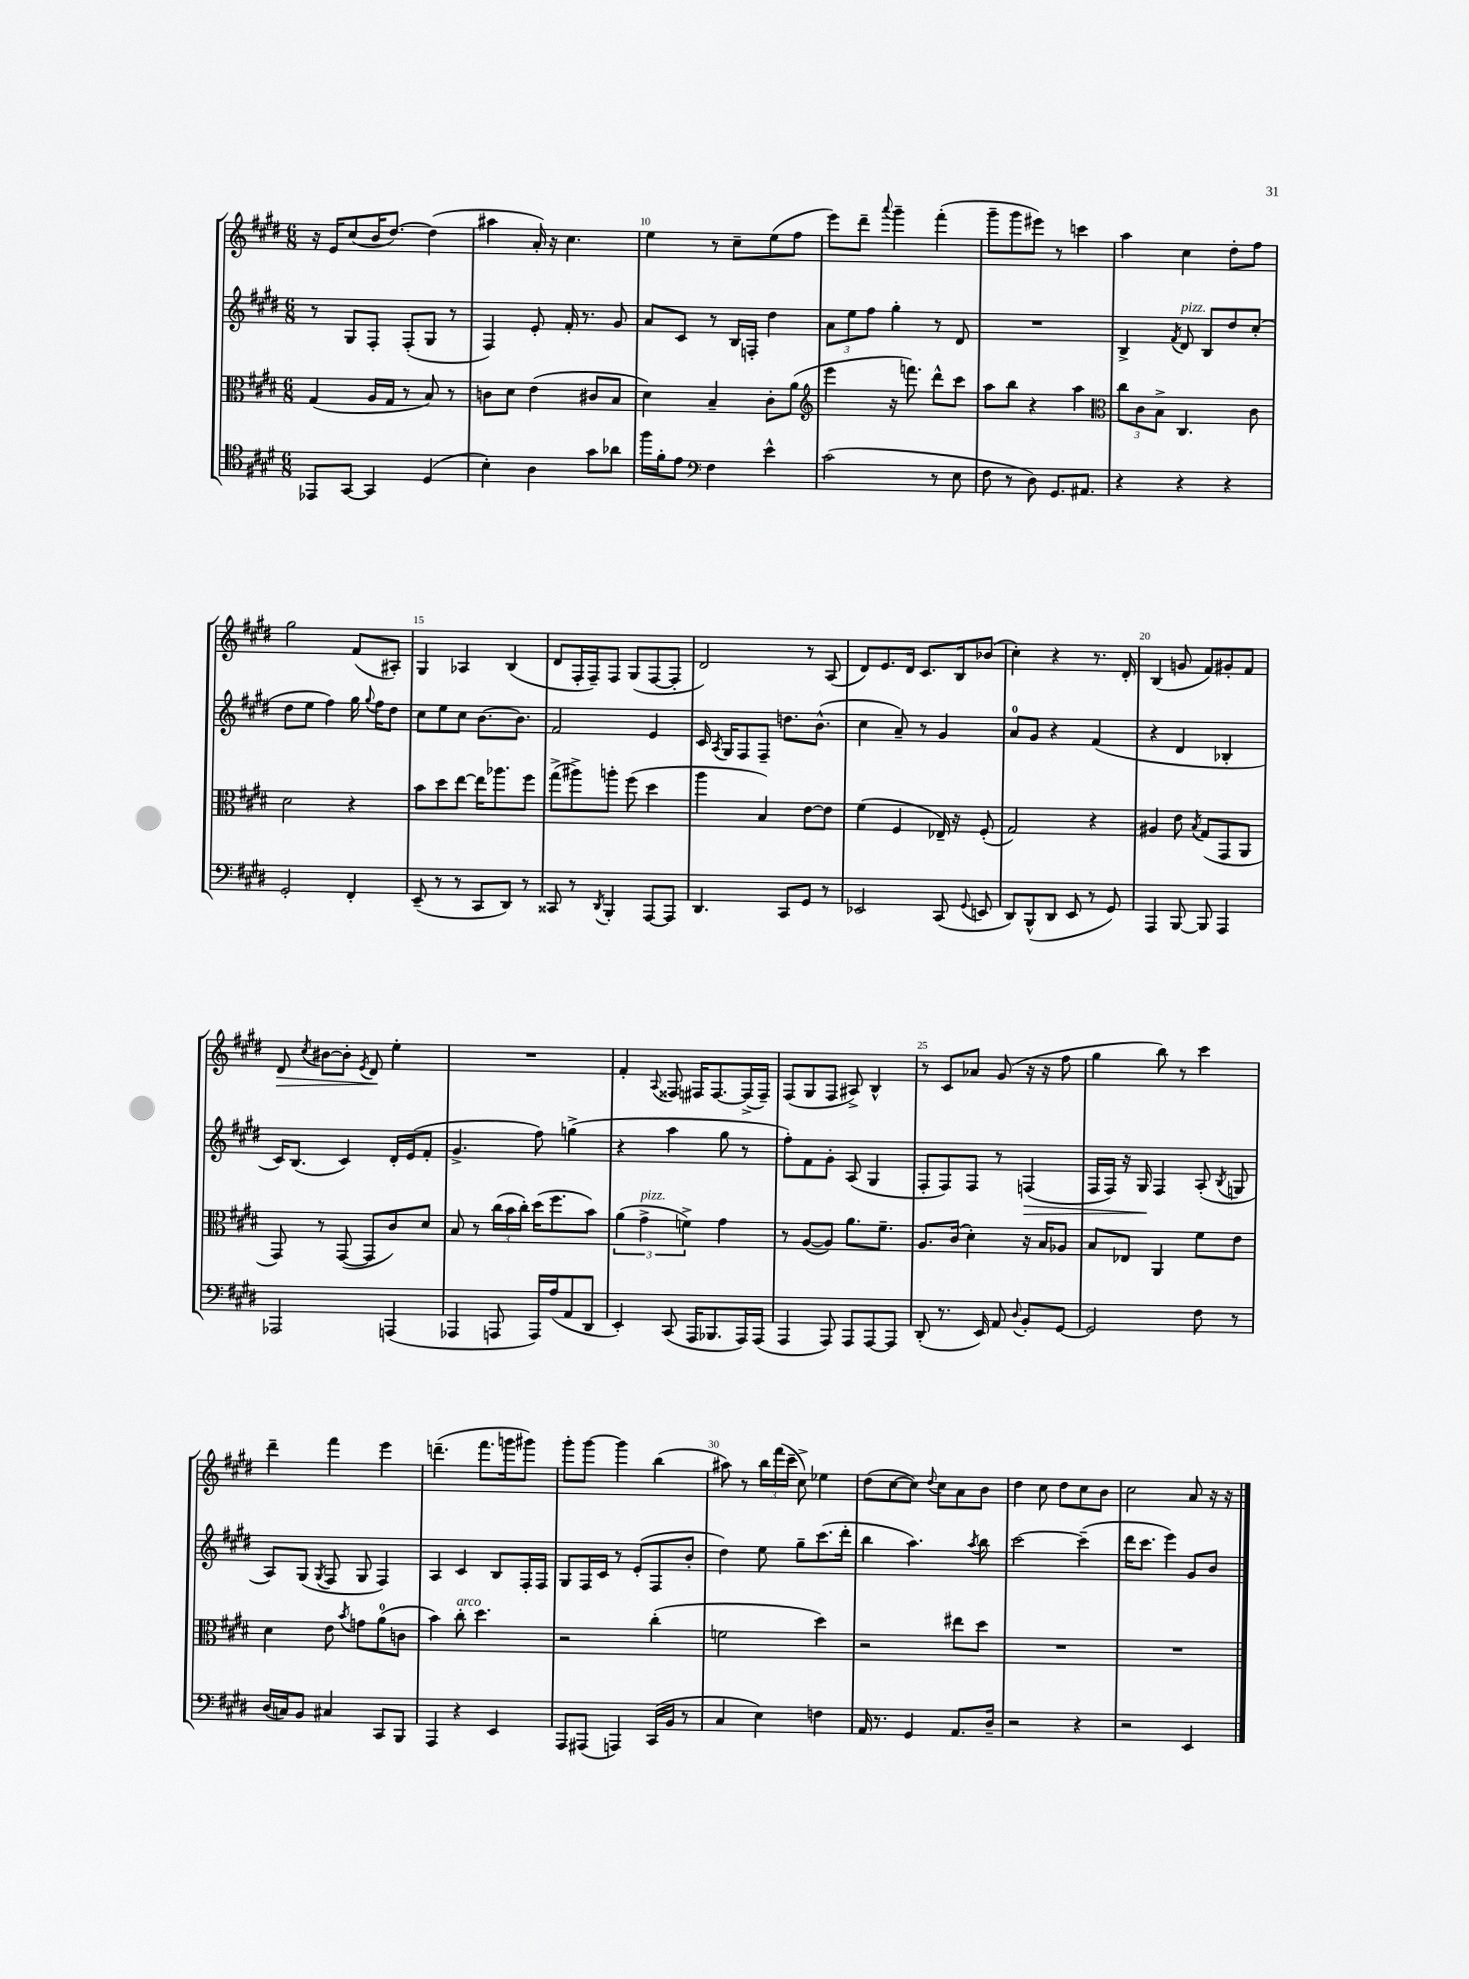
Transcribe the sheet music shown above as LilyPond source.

<<
\new StaffGroup <<
\new Staff = "s0" {
    \clef treble \key e \major \numericTimeSignature \time 6/8
    \autoBeamOff r16 e'16[ cis''8( b'16 dis''8.]~) dis''4( |
    ais''4 a'16-.) r16 cis''4. |
    e''4 r8 cis''8[-- e''8( fis''8] |
    e'''8[) dis'''8]-- \appoggiatura { a'''8 } gis'''4-- fis'''4-.( |
    gis'''8[-- gis'''8 eis'''8]) r8 c'''4 |
    a''4 cis''4 dis''8[-. fis''8] |
    gis''2 fis'8[( ais8]-.) |
    gis4 aes4 b4( |
    dis'8[ fis16-. fis16--) fis8] gis8[( fis8~ fis8]-. |
    dis'2) r8 a8( |
    dis'8[) e'8. dis'16] cis'8.[ b16 bes'8]( |
    cis''4-.) r4 r8. dis'16-. |
    b4( g'8 fis'8[) gis'8-. fis'8] |
    dis'8\> \acciaccatura { cis''8 } bis'8[~ bis'8]-. \acciaccatura { e'8 } dis'8\! e''4-. |
    R2. |
    fis'4-. \appoggiatura { a8 } fisis8 fis16[ fis8.~ fis16->( fis16]--) |
    fis8[( gis8 fis8] ais8->) b4-^ |
    r8 cis'8[ aes'8] gis'8( r16 r16 fis''8 |
    gis''4 b''8) r8 cis'''4 |
    dis'''4-- fis'''4 e'''4 |
    d'''4.--( fis'''8.[ g'''16 gis'''8]) |
    gis'''8[-. gis'''8]~ gis'''4 b''4( |
    ais''8) r8 \tuplet 3/2 { b''16[ fis'''16( cis'''16]-- } cis''8->) ees''4 |
    dis''8[( cis''8~ cis''8]) \appoggiatura { dis''8 } cis''8[ a'8 b'8] |
    dis''4 cis''8 dis''8[ cis''8 b'8] |
    cis''2 a'8 r16 r16 \bar "|." |
}
\new Staff = "s1" {
    \clef treble \key e \major \numericTimeSignature \time 6/8
    \autoBeamOff r8 gis8[ fis8]-. fis8[-.( gis8] r8 |
    fis4) e'8-. fis'16-. r8. gis'8 |
    a'8[ cis'8] r8 b16[ f16]-. dis''4 |
    \tuplet 3/2 { a'8[ e''8 fis''8] } gis''4-. r8 dis'8 |
    R2. |
    b4-> \acciaccatura { fis'8 } dis'8^\markup { \italic "pizz." } b8[ dis''8 cis''8]-.( |
    dis''8[ e''8] fis''4) gis''16 \appoggiatura { gis''8 } fis''16[ dis''8] |
    cis''8[ e''8 cis''8] b'8.[~ b'8.] |
    fis'2 e'4 |
    cis'16 \acciaccatura { a8 } gis16[ fis8 fis8]-- d''8.[ b'8.]-^( |
    cis''4 a'8--) r8 gis'4 |
    a'8[-0 gis'8] r4 fis'4( |
    r4 dis'4 bes4-. |
    cis'16[) b8.]( cis'4) dis'16[-. e'16( fis'8]-. |
    gis'4.-> fis''8) g''4->( |
    r4 a''4 gis''8 r8 |
    fis''8[-.) fis'8 gis'8]-. a8( gis4 |
    fis8[-. fis8) fis8] r8 f4\>( |
    fis16[ fis16]) r16 gis16\! fis4 a8-.( \acciaccatura { b8 } g8 |
    a8[) gis8]( \acciaccatura { gis8 } fis8 gis8 fis4) |
    a4 cis'4 b8[ fis16-. fis16] |
    gis8[ fis16 cis'16] r8 e'8[-.( fis8 b'8]-. |
    dis''4) e''8 gis''8[-- cis'''8.( dis'''16]-. |
    b''4 a''4.) \acciaccatura { a''8 } b''8 |
    cis'''2~ cis'''4--( |
    dis'''16[ cis'''8.] e'''4) gis'8[ b'8] \bar "|." |
}
\new Staff = "s2" {
    \clef alto \key e \major \numericTimeSignature \time 6/8
    \autoBeamOff gis4( a16[ gis16] r8 b8) r8 |
    c'8[ dis'8] e'4( cis'8[ b8] |
    dis'4) b4-- cis'8[-. a'8]( |
    \clef treble e'''4 r16 f'''8.) dis'''8[-^ cis'''8] |
    a''8[ b''8] r4 a''4 |
    \clef alto \tuplet 3/2 { cis''8[ cis'8 b8]-> } cis4. cis'8 |
    dis'2 r4 |
    b'8[ dis''8 e''8]~ e''16[ aes''8. fis''8] |
    gis''8[->( ais''8->) a''8]-. fis''8( dis''4 |
    a''4 b4) e'8[~ e'8] |
    fis'4( fis4 ees16--) r16 fis8-.( |
    gis2) r4 |
    ais4 e'8 \acciaccatura { b8 } gis8[( gis,8 a,8] |
    gis,8) r8 gis,8~( gis,8[ cis'8) dis'8] |
    b8 r8 \tuplet 3/2 { cis''16[( b'16 cis''16]-.) } dis''16[( fis''8. b'8]) |
    \tuplet 3/2 { a'4( gis'4->^\markup { \italic "pizz." } f'4->) } gis'4 |
    r8 a8[~( a8]) a'8.[ fis'8.]-- |
    a8.[ cis'16]( dis'4-.) r16 b16[ aes8] |
    b8[ ees8] a,4 fis'8[ e'8] |
    dis'4 e'8 \acciaccatura { b'8 } g'8[ a'8-0( c'8] |
    b'4) cis''8-.^\markup { \italic "arco" } dis''4. |
    r2 cis''4-.( |
    f'2 dis''4) |
    r2 eis''8[ dis''8] |
    R2. |
    R2. \bar "|." |
}
\new Staff = "s3" {
    \clef tenor \key e \major \numericTimeSignature \time 6/8
    \autoBeamOff ees,8[ gis,8]~ gis,4 dis4( |
    b4-.) a4 gis'8[ aes'8] |
    fis''16[ fis'16-. e'8] \clef bass fis4 e'4-^ |
    cis'2( r8 e8 |
    fis8 r8 dis8) gis,8.[ ais,8.] |
    r4 r4 r4 |
    gis,2-. fis,4-. |
    e,8--( r8 r8 cis,8[ dis,8]) r8 |
    cisis,8 r8 \acciaccatura { dis,8 } b,,4-. a,,8[~ a,,8] |
    dis,4. cis,8[ gis,8] r8 |
    ees,2 cis,8( \appoggiatura { gis,8 } e,8 |
    dis,8[) b,,8-^( dis,8] e,8 r8 gis,8) |
    a,,4 b,,8~ b,,8 a,,4 |
    aes,,2 a,,4( |
    aes,,4 a,,8 a,,16[) a16( a,8 dis,8] |
    e,4-.) cis,8( a,,16[ bes,,8. a,,16) a,,16]( |
    a,,4 a,,8) a,,8[ a,,8~ a,,8] |
    dis,8-.( r8. e,16) a,8 \appoggiatura { dis8 } b,8[-. gis,8]~ |
    gis,2 fis8 r8 |
    dis16[( c16) b,8] cis4 cis,8[ b,,8] |
    a,,4 r4 e,4 |
    a,,8[ ais,,8]( a,,4) cis,16[( b,16] r8 |
    cis4 e4) f4 |
    a,16 r8. gis,4 a,8.[ dis16]-- |
    r2 r4 |
    r2 e,4 \bar "|." |
}
>>
>>
\layout { \context { \Score currentBarNumber = #8 \override BarNumber.break-visibility = ##(#f #t #t) barNumberVisibility = #(every-nth-bar-number-visible 5) } }
